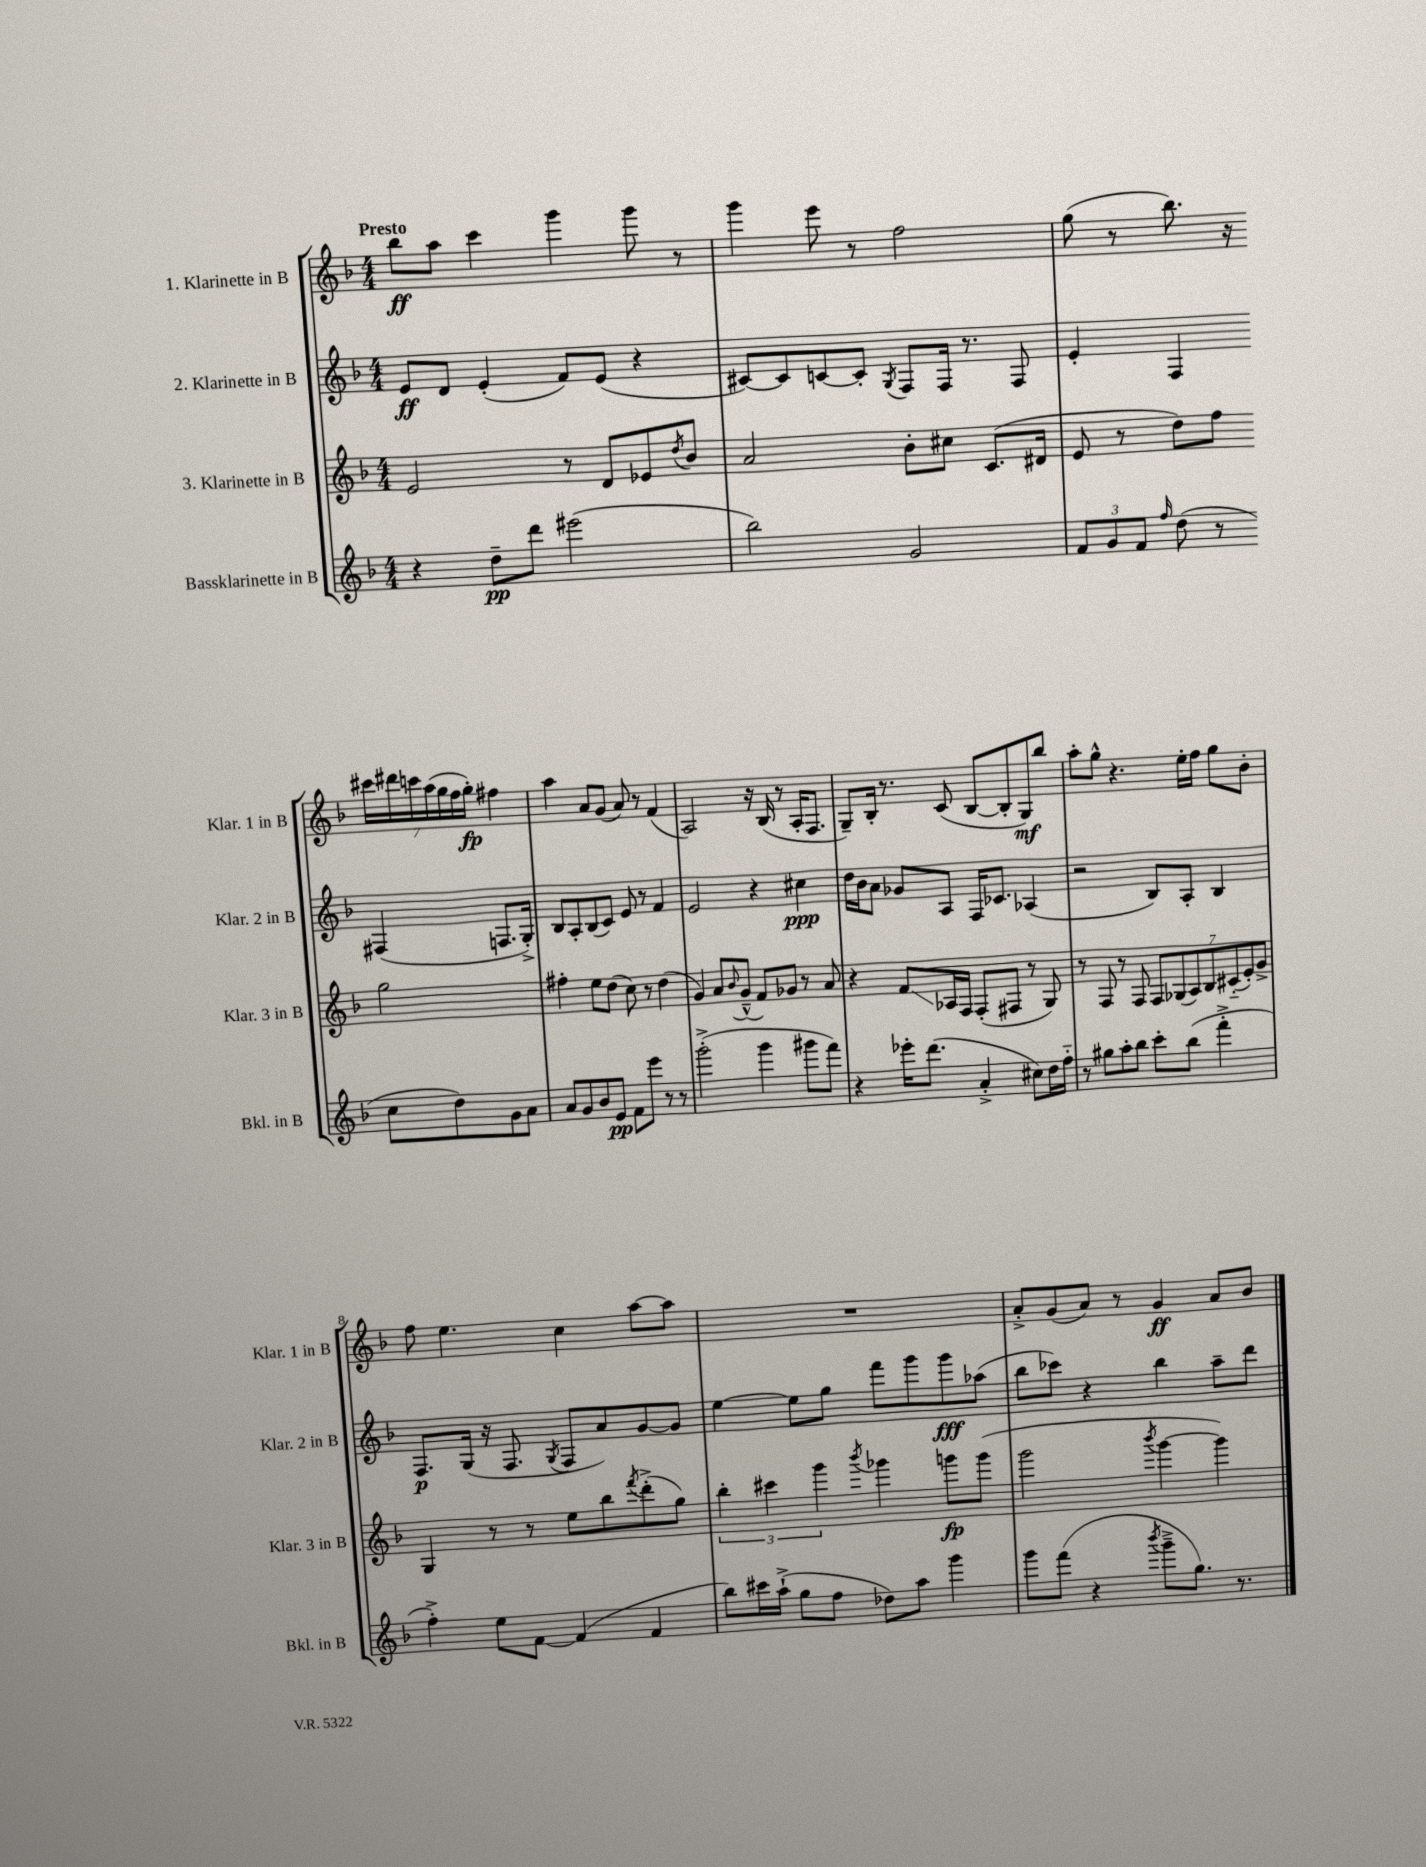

**kern	**kern	**kern	**kern
*staff4	*staff3	*staff2	*staff1
*clefG2	*clefG2	*clefG2	*clefG2
*k[b-]	*k[b-]	*k[b-]	*k[b-]
*M4/4	*M4/4	*M4/4	*M4/4
4r	2e	8e	8bb-
.	.	8d	8aa
8dd~	.	(4e'	4ccc
8ddd	.	.	.
(2eee#	8r	8f)	4ggg
.	8d	(8e	.
.	8e-	4r	8ggg
.	8qdd	.	.
.	8b-	.	8r
=	=	=	=
2bb-)	2a	[8c#)	4ggg
.	.	8c#]	.
.	.	[8c	8eee
.	.	8c']	8r
.	.	8qG	.
2g	8b-'	8F	2ff
.	8cc#	16F	.
.	.	8.r	.
.	(8.c	.	.
.	.	8F	.
.	16d#	.	.
=	=	=	=
12f	8e	4e'	(8gg
12g	.	.	.
.	8r	.	8r
12f	.	.	.
16qqff	.	.	.
(8dd	8dd)	4F	8.bb-)
8r	8ff	.	.
.	.	.	16r
8cc	2gg	(4F#	28ccc#
.	.	.	28ddd#
.	.	.	28ccc
.	.	.	(28aa
8dd)	.	.	.
.	.	.	28gg
.	.	.	28ff
.	.	.	28gg')
8g	.	8.F	4ff#
8a	.	.	.
.	.	16G'^)	.
=	=	=	=
8a	4ff#'	8B-	4aa
8g	.	8A'	.
8b-	8ee	(8B-	8a
8e	(8dd	8c)	(8g
8f	8cc)	8e	8a)
8eee	8r	8r	8r
8r	(4dd	4f	(4f
8r	.	.	.
=	=	=	=
(2ggg'^	4g)	2e	2A)
.	8a	.	.
.	8qqb-	.	.
.	(8g~^^	.	.
4ggg	8f)	4r	16r
.	.	.	(16B-
.	8g-	.	8r
8ggg#	8r	4cc#	16A'
.	.	.	8.F
8fff)	8a	.	.
=	=	=	=
4r	4r	16dd	8G~)
.	.	16b-	.
.	.	8a	16B-'
.	.	.	8.r
16eee-'	8f	8g-	.
(8.ddd	.	.	.
.	16A-	8A	(8c
.	16F	.	.
4a'^	(8F'	16F	[8B-
.	.	8.c-	.
.	8F#	.	8B-']
8cc#)	8r	(4A-	8G)
16dd	8G)	.	8bb-
16ff'~	.	.	.
=	=	=	=
8r	8r	2r	8aa'
8gg#	8F	.	8gg^^
8aa'	8r	.	4.r
8bb-	8F	.	.
8ccc'	14F	8B-)	.
.	(14G-	.	.
(8bb-	.	8A'	16ee'
.	14A)	.	.
.	.	.	16ff
.	14B-	.	.
4fff'^	.	4B-	8gg
.	(14c#'~	.	.
.	14e')	.	.
.	.	.	8b-'
.	14g^	.	.
=	=	=	=
4ff'^)	4G	8.F	8ff
.	.	.	4.ee
.	.	(16G	.
8ee	8r	16r	.
.	.	8.F	.
[8f	8r	.	.
.	.	8qG	.
(4f]	8ee	8F	4cc
.	8bb-	8a)	.
.	8qfff	.	.
4f	(8ddd'^	[8g	[8aa
.	8gg)	8g]	8aa]
=	=	=	=
8bb-)	6bb-'	[4ee	1r
16ccc#	.	.	.
.	6ccc#	.	.
(16aa`^	.	.	.
8gg	.	8ee]	.
.	6ggg	.	.
8ff	.	8gg	.
.	8qbbb-	.	.
8dd-)	4ggg-	8fff	.
8aa	.	8ggg	.
4ggg	8ggg	8ggg	.
.	(8ggg	(8aa-	.
=	=	=	=
8ggg	2ggg	8bb-	8a'^
(8fff	.	8ccc-)	(8g
4r	.	4r	8a)
.	.	.	8r
8qbbb-	8qbbb-	.	.
8ggg~^	[4ggg	4bb-	4g
8.gg)	.	.	.
.	4ggg])	8aa~	8a
8.r	.	.	.
.	.	8ddd	8b-
==	==	==	==
*-	*-	*-	*-
